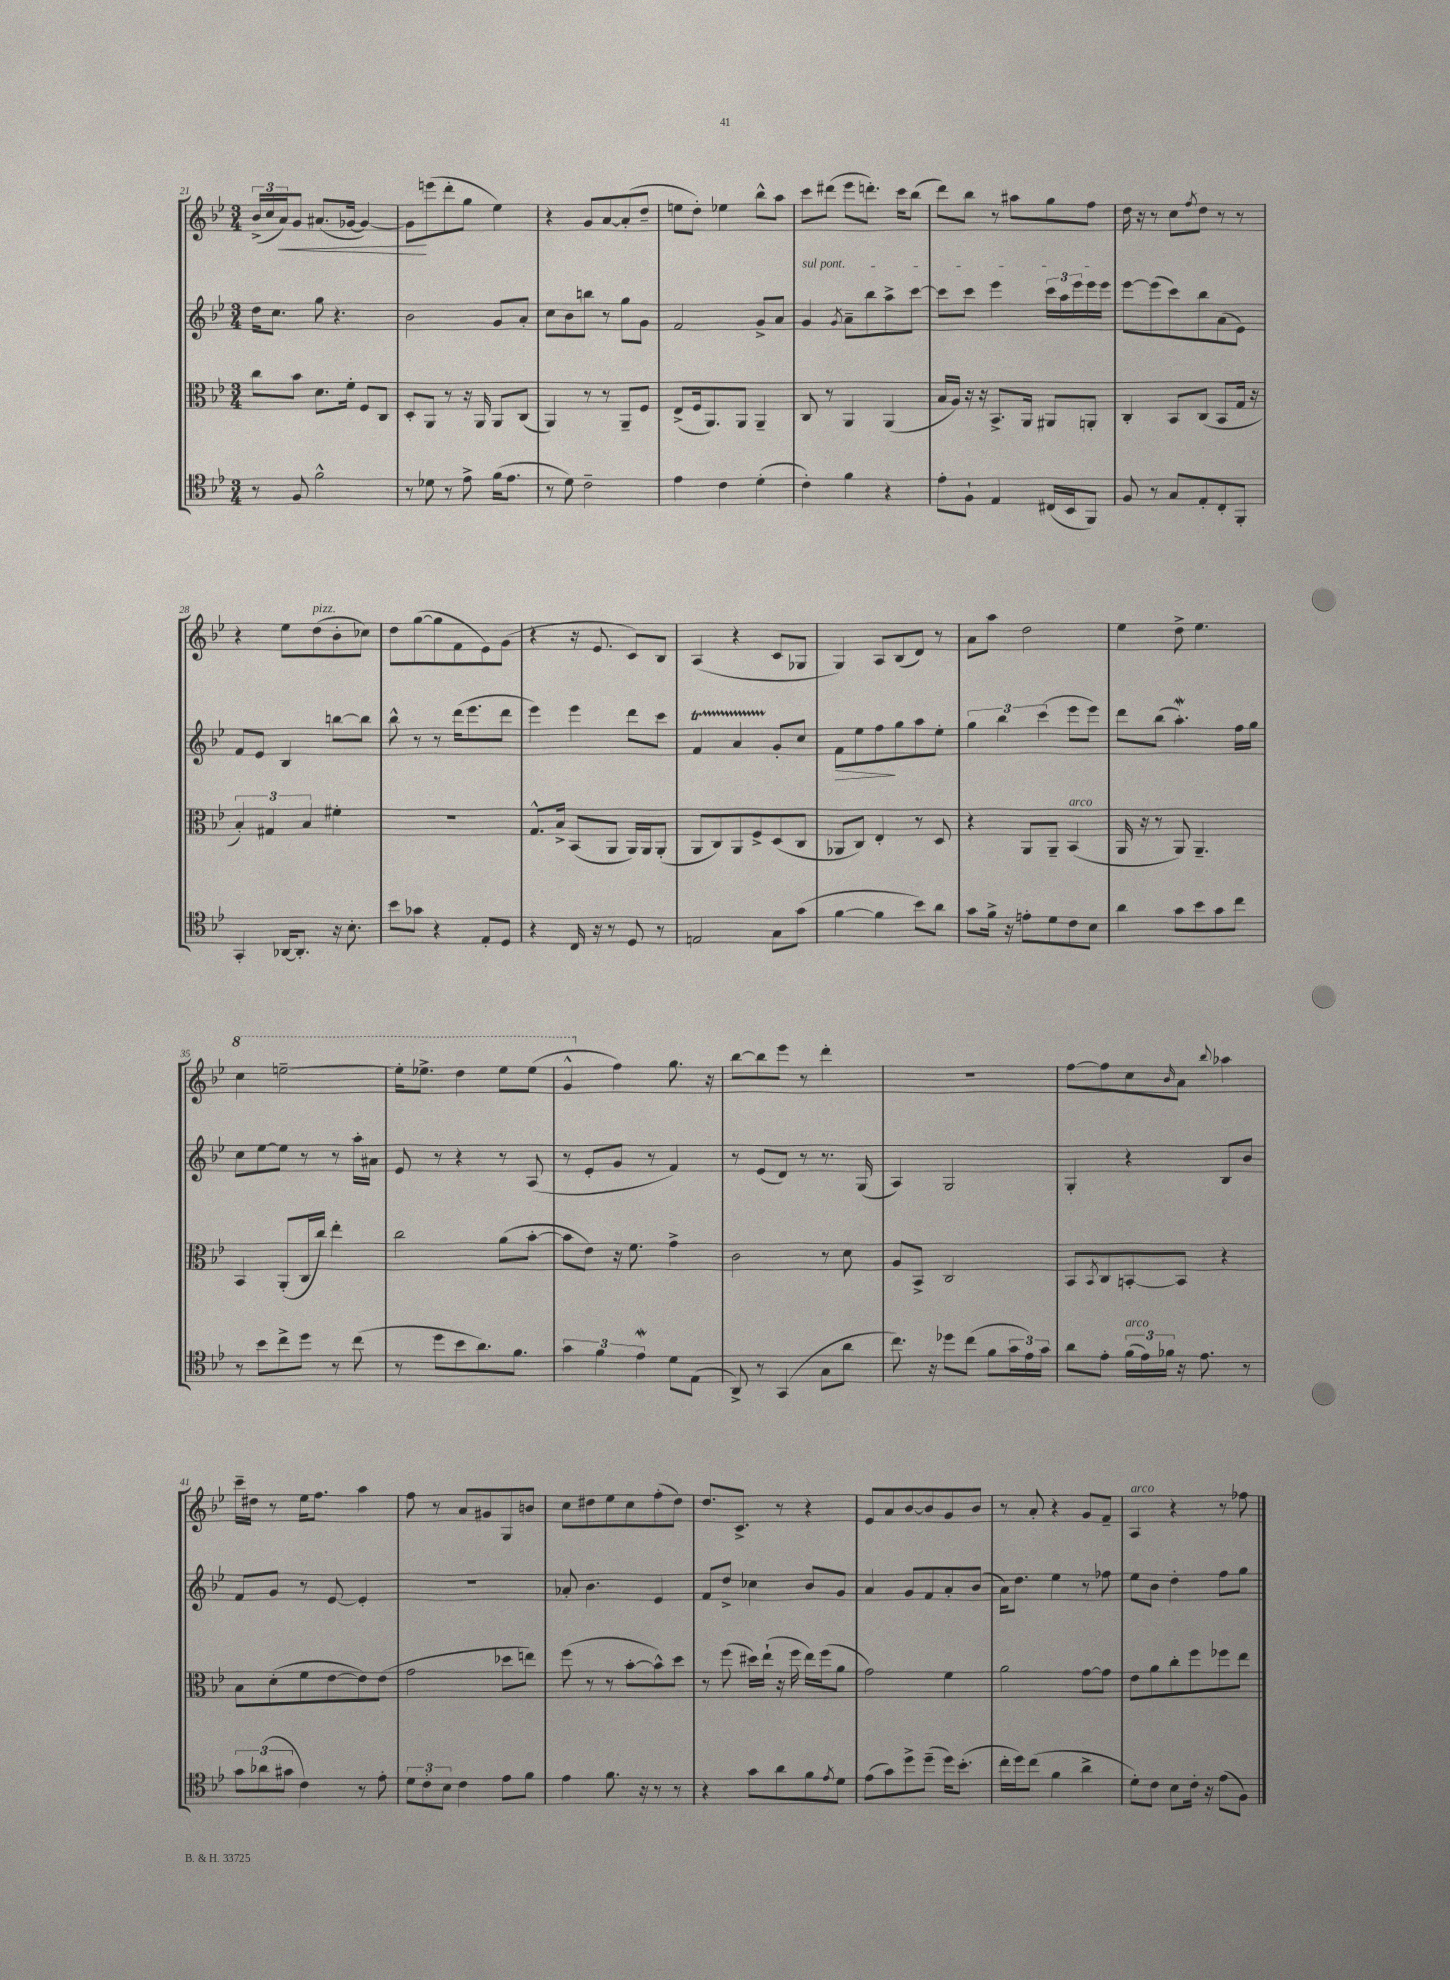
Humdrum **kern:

**kern	**kern	**kern	**dynam	**kern	**dynam
*part4	*part3	*part2	*part2	*part1	*part1
*staff4	*staff3	*staff2	*staff2	*staff1	*staff1
*clefC4	*clefC3	*clefG2	*	*clefG2	*
*k[b-e-]	*k[b-e-]	*k[b-e-]	*	*k[b-e-]	*
*M3/4	*M3/4	*M3/4	*	*M3/4	*
=21	=21	=21	=21	=21	=21
8r	8cc\L	16dd\KL	.	(24b-^/LL	.
.	.	.	.	24cc/	.
.	.	8.cc\J	.	.	.
!	!	!	!	!	!LO:HP:b
.	.	.	.	24a/J)	<
8F/	8b-\J	.	.	8g/J	.
2f^^\	8.d\L	8gg\	.	(8.a#X/L	.
.	.	4.r	.	.	.
.	16f'\Jk	.	.	[16g-X/Jk	.
.	8F/L	.	.	4g-/_)	.
.	8C/J	.	.	.	.
=22	=22	=22	=22	=22	=22
8r	8D'/L	2b-\	.	8g-\L]	.
8d-X\	8AA/J	.	.	(8eeen\	[
8r	8r	.	.	8ddd'\	.
8e-^\	16r	.	.	8gg\J	.
.	16AA/	.	.	.	.
(16f\KL	8AA/L	8g/L	.	4ee-\)	.
8.e-\J	.	.	.	.	.
.	(8C/J	8a'/J	.	.	.
=23	=23	=23	=23	=23	=23
8r	4AA/)	8cc\L	.	4r	.
8d\)	.	8b-\	.	.	.
2c~\	8r	8bbn\J	.	8g/L	.
.	8r	8r	.	[8a/	.
.	8AA~/L	8gg\L	.	(8a'/]	.
.	8F/J	8g\J	.	8dd~/J	.
=24	=24	=24	=24	=24	=24
4e-\	(8E-^/L	2f/	.	8een\L	.
.	16F/k	.	.	8dd'\J)	.
.	8.AA/)	.	.	.	.
4c\	.	.	.	4ee-X\	.
.	8AA/J	.	.	.	.
(4d'\	4AA~/	8g^/L	.	8bb-^^\L	.
.	.	8a/J	.	8aa\J	.
=25	=25	=25	=25	=25	=25
!	!	!LO:TX:a:i:t=sul pont.	!	!	!
4c'\)	8C/	4g/	.	8ccc\L	.
.	8r	.	.	(8ddd#X\J	.
.	.	8qg/	.	.	.
4f\	4AA/	8a~\L	.	8eee-\L	.
.	.	8bb-\	.	8.dddn'\J)	.
4r	(4AA/	8aa^\	.	.	.
.	.	.	.	16ccc\KL	.
.	.	[8ccc\J	.	(8bb-\J	.
=26	=26	=26	=26	=26	=26
8e-'\L	16B-/LL	8ccc\L]	.	8ddd\L)	.
.	16A/JJ)	.	.	.	.
8F`\J	16r	8ccc\J	.	8bb-\J	.
.	16r	.	.	.	.
4E-/	8.BB-^/L	4eee-\	.	8r	.
.	.	.	.	8aa#X\L	.
.	16AA/Jk	.	.	.	.
(16C#X/LL	8AA#X/L	24ccc\LL	.	8gg\	.
.	.	24aa\	.	.	.
16BB-/J	.	.	.	.	.
.	.	24eee-\	.	.	.
8FF/J)	8AAn'/J	16eee-\	.	8ff\J	.
.	.	16eee-\JJ	.	.	.
=27	=27	=27	=27	=27	=27
8F/	4C'/	[8eee-\L	.	16dd\	.
.	.	.	.	16r	.
8r	.	(8eee-\]	.	8r	.
8G/L	8BB-/L	8ccc\)	.	8cc\L	.
.	.	.	.	8qff/	.
8E-'/	(8C/J	8bb-\	.	8dd\J	.
8C'/	8BB-/L	(8a\	.	8r	.
8FF'/J	16G/Jk	8e-\J)	.	8r	.
.	16r	.	.	.	.
!!LO:LB:g=z
=28	=28	=28	=28	=28	=28
4GG'/	6B-'/)	8f/L	.	4r	.
.	.	8e-/J	.	.	.
.	6G#X/	.	.	.	.
[16AA-X/KL	.	4B-/	.	8ee-\L	.
8.AA-'/J]	.	.	.	.	.
.	6B-/	.	.	.	.
!	!	!	!	!LO:TX:a:i:t=pizz.	!
.	.	.	.	(8dd\	.
16r	4f#X'\	[8bbn\L	.	8b-'\	.
8.B-'\	.	.	.	.	.
.	.	8bb\J]	.	8cc-X\J)	.
=29	=29	=29	=29	=29	=29
8b-\L	2.r	8bb-^^\	.	8dd\L	.
8g-X\J	.	8r	.	([8gg\	.
4r	.	8r	.	8gg\]	.
.	.	(16ddd\KL	.	8f\	.
.	.	8.eee-\	.	.	.
8E-'/L	.	.	.	8e-\)	.
8D/J	.	8ddd\J	.	(8g\J	.
=30	=30	=30	=30	=30	=30
4r	8.G^^/L	4eee-\)	.	4r	.
.	16B-^/Jk	.	.	.	.
16C/	(8BB-/L	4eee-\	.	16r	.
16r	.	.	.	8.e-/	.
8r	8AA/J	.	.	.	.
8D/	16AA/LL)	8ddd\L	.	8c/L)	.
.	16AA/J	.	.	.	.
8r	(8AA'/J	8ccc\J	.	8B-/J	.
=31	=31	=31	=31	=31	=31
2En/	8AA/L	4fT/	.	(4A/	.
.	8C/)	.	.	.	.
.	8AA/	4aTTT/	.	4r	.
.	8F^/	.	.	.	.
8G\L	(8D/	8g'/L	.	8c/L	.
(8g\J	8C/J	8cc/J	.	8G-X/J	.
=32	=32	=32	=32	=32	=32
!	!	!	!LO:HP:b	!	!
[4f\	8AA-X/L	8f\L	>	4G/)	.
.	8C/J)	8ee-\	.	.	.
4f\]	4E-'/	8ff\	.	8A/L	.
.	.	8gg\	]	(8B-/	.
8b-\L)	8r	8aa\	.	8d/J)	.
8a\J	8D/	8ee-'\J	.	8r	.
=33	=33	=33	=33	=33	=33
8g\L	4r	6gg\	.	8a\L	.
16f^\Jk	.	.	.	8aa\J	.
.	.	6bb-\	.	.	.
16r	.	.	.	.	.
8en'\L	8AA/L	.	.	2dd\	.
.	.	(6ccc\	.	.	.
8d\	8AA~/J	.	.	.	.
!	!LO:TX:a:i:t=arco	!	!	!	!
8c\	(4BB-/	8eee-\L	.	.	.
8B-\J	.	8eee-\J)	.	.	.
=34	=34	=34	=34	=34	=34
4a\	16AA/	8ddd\L	.	4ee-\	.
.	16r	.	.	.	.
.	8r	(8bb-\J	.	.	.
8g\L	8AA/)	4.aaW'\)	.	8dd^\	.
8b-\	4.AA~/	.	.	4.ee-\	.
8g\	.	.	.	.	.
8cc\J	.	16ff\LL	.	.	.
.	.	16gg\JJ	.	.	.
!!LO:LB:g=z
=35	=35	=35	=35	=35	=35
*	*	*	*	*8va	*
8r	4BB-/	8cc\L	.	4ccc\	.
8b-\L	.	[8ee-\	.	.	.
8cc^\	(8AA'/L	8ee-\J]	.	[2eeen~\	.
8dd\J	16C/L	8r	.	.	.
.	16cc/JJ)	.	.	.	.
8r	4ee-'\	8r	.	.	.
(8cc\	.	16aa'\LL	.	.	.
.	.	16a#X\JJ	.	.	.
=36	=36	=36	=36	=36	=36
8r	2cc\	8e-/	.	16eee'\KL]	.
.	.	.	.	8.eee-X^\J	.
8dd\L	.	8r	.	.	.
8b-\	.	4r	.	4ddd\	.
8.a\)	.	.	.	.	.
.	(8a\L	8r	.	8eee-\L	.
8.f\J	.	.	.	.	.
.	[8b-'\J	(8A/	.	(8eee-\J	.
=37	=37	=37	=37	=37	=37
6g\	8b-\L]	8r	.	4gg^^/	.
.	8e-\J)	8e-'/L	.	.	.
6f\	.	.	.	.	.
*	*	*	*	*X8va	*
.	16r	8g/J	.	4ff\)	.
.	8.f\	.	.	.	.
6e-w\	.	.	.	.	.
.	.	8r	.	.	.
8d\L	4g^\	4f/)	.	8.gg\	.
(8E-\J	.	.	.	.	.
.	.	.	.	16r	.
=38	=38	=38	=38	=38	=38
8AA^/)	2c\	8r	.	[8bb-\L	.
8r	.	(8e-/L	.	8bb-\]	.
(4GG/	.	8d/J)	.	8eee-\J	.
.	.	8r	.	8r	.
8G\L	8r	8.r	.	4ddd'\	.
8a\J	8d\	.	.	.	.
.	.	(16G/	.	.	.
=39	=39	=39	=39	=39	=39
8.cc\)	8A/L	4A/)	.	2.r	.
.	8BB-^/J	.	.	.	.
16r	.	.	.	.	.
8dd-X\L	2C/	2G/	.	.	.
(8cc\J	.	.	.	.	.
8f\L	.	.	.	.	.
24g\L	.	.	.	.	.
24e-\)	.	.	.	.	.
24g\JJ	.	.	.	.	.
=40	=40	=40	=40	=40	=40
8a\L	8BB-/L	4G'/	.	[8ff\L	.
.	8qBB-/	.	.	.	.
8e-'\J	8C/	.	.	8ff\]	.
!LO:TX:a:i:t=arco	!	!	!	!	!
(24f\LL	[8BBn'/	4r	.	8cc\	.
24e-\)	.	.	.	.	.
24f-X\JJ	.	.	.	.	.
.	.	.	.	16qqb-/	.
16r	8BB/J]	.	.	8a\J	.
8.e-\	.	.	.	.	.
.	.	.	.	8qqbb-/	.
.	4r	8B-/L	.	4aa-X\	.
8r	.	8b-/J	.	.	.
!!LO:LB:g=z
=41	=41	=41	=41	=41	=41
12g\L	8B-\L	8f/L	.	16ccc~\LL	.
.	.	.	.	16dd#X\JJ	.
(12a-X\	.	.	.	.	.
.	(8d'\	8g/J	.	8r	.
12g#X\J	.	.	.	.	.
4c\)	8f\	8r	.	16ee-\KL	.
.	.	.	.	8.ff\J	.
.	[8e-\	[8e-/	.	.	.
8r	8e-\])	4e-'/]	.	4aa\	.
8e-'\	(8e-\J	.	.	.	.
=42	=42	=42	=42	=42	=42
12d\L	2g\	2.r	.	8ff\	.
12c'\	.	.	.	.	.
.	.	.	.	8r	.
12B-\J	.	.	.	.	.
4c\	.	.	.	8a/L	.
.	.	.	.	8g#X/	.
8e-\L	8dd-X\L	.	.	8G/	.
8f\J	8een\J)	.	.	8bn/J	.
=43	=43	=43	=43	=43	=43
4e-\	(8ff\	8a-X'/	.	8cc\L	.
.	8r	4.b-\	.	8dd#X\	.
8.f\	8r	.	.	8ee-\	.
.	[8b-'\L	.	.	8cc\	.
16r	.	.	.	.	.
8r	8b-^^\])	4e-/	.	(8ff'\	.
8r	8dd\J	.	.	8dd#\J)	.
=44	=44	=44	=44	=44	=44
4r	8r	8f/L	.	8.dd/L	.
.	(8ff\	8dd^/J	.	.	.
.	.	.	.	8.c^/J	.
8g\L	16dd#X\LL)	4cc-X\	.	.	.
.	(16ee-`\JJ	.	.	.	.
8a\	16r	.	.	8r	.
.	16ff\	.	.	.	.
8f\	16ee-\LL)	8b-/L	.	4r	.
.	(16ff\J	.	.	.	.
8qe-/	.	.	.	.	.
8d\J	8a\J	8g/J	.	.	.
=45	=45	=45	=45	=45	=45
(8e-\L	2g\)	4a/	.	8e-/L	.
8g\)	.	.	.	8a/	.
8dd^\	.	8g/L	.	[8b-/	.
(8dd~\J	.	8f/	.	8b-/]	.
16dd\KL)	4f\	8a'/	.	8g/	.
(8.b-'\J	.	.	.	.	.
.	.	(8b-/J	.	8b-/J	.
=46	=46	=46	=46	=46	=46
16cc'\LL	2a\	16a\KL)	.	8r	.
16dd\J)	.	8.dd\J	.	.	.
(8cc\J	.	.	.	8a'/	.
4f\	.	4ee-\	.	4r	.
4a^\	[8g\L	8r	.	8g/L	.
.	8g\J]	8ff-X\	.	8f~/J	.
=47	=47	=47	=47	=47	=47
!	!	!	!	!LO:TX:a:i:t=arco	!
8d'\L)	8e-\L	8ee-\L	.	4A/	.
8c\J	8a\	8b-\J	.	.	.
8B-\L	8cc'\	4dd'\	.	4r	.
16c'\Jk	8ff\	.	.	.	.
16r	.	.	.	.	.
(8e-\L	8ff-X\	8ff\L	.	8r	.
8F\J)	8ee-\J	8gg\J	.	8ff-X\	.
==	==	==	==	==	==
*-	*-	*-	*-	*-	*-
